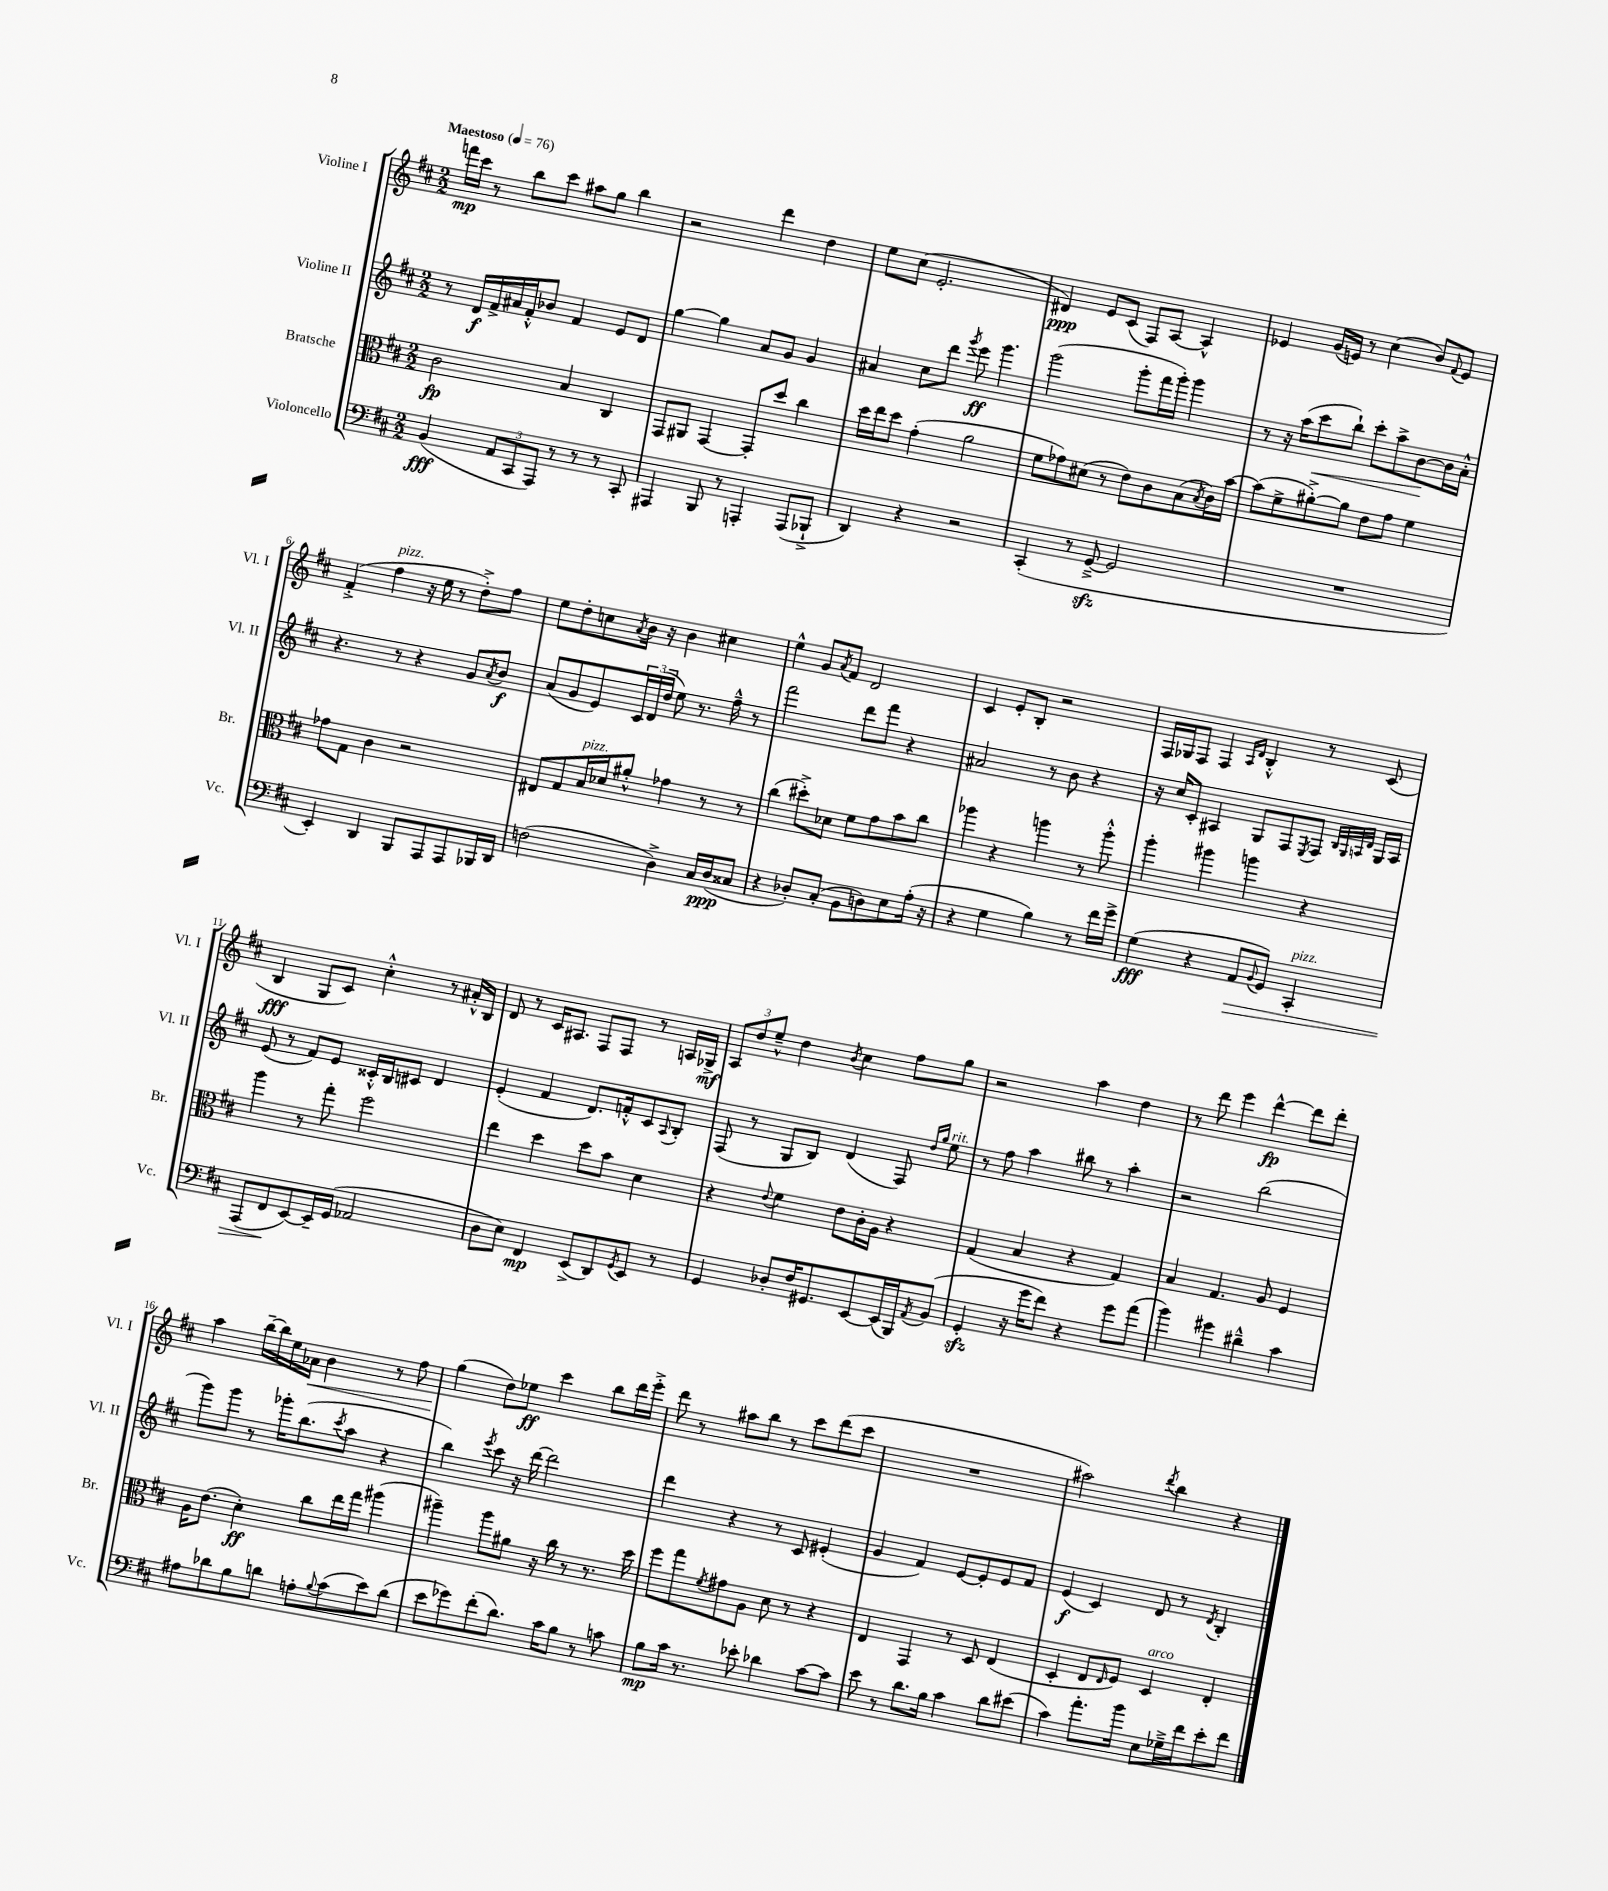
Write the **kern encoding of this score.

**kern	**kern	**kern	**kern
*staff4	*staff3	*staff2	*staff1
*clefF4	*clefC3	*clefG2	*clefG2
*k[f#c#]	*k[f#c#]	*k[f#c#]	*k[f#c#]
*M2/2	*M2/2	*M2/2	*M2/2
*MM76	*MM76	*MM76	*MM76
(4BB/	2c#\	8r	16fff\LL
.	.	.	16ccc#\JJ
.	.	16d/LL	8r
.	.	16f#^/	.
12AA/L	.	16a#/	8bb\L
.	.	16f#'^^/J	.
12CC#/	.	.	.
.	.	8b-/J	8ccc#\J
12AAA/J)	.	.	.
8r	4B/	4f#/	8aa#\L
8r	.	.	8gg\J
8r	4C#/	8e/L	4bb\
8CC#'/	.	8d/J	.
=	=	=	=
4AAA#/	8GG/L	[4gg\	2r
.	8AA#/J	.	.
8BBB/	[4GG/	4gg\]	.
8r	.	.	.
4AAA'/	8GG'/]L	8a/L	4ddd\
.	8dd/J	8g/J	.
(8AAA/L	4cc#\	4g/	4dd\
8BBB-`^/J	.	.	.
=	=	=	=
4DD/)	16dd\LL	4a#/	8ee\L
.	16ee\J	.	.
.	8dd\J	.	(8cc#\J
4r	(4g'\	8cc#\L	2.e'/
.	.	8ddd\J	.
.	.	8qggg/	.
2r	2a\	8eee\	.
.	.	4.ggg\	.
=	=	=	=
(4CC#'/	8f#\L	(2ggg\	4d#/)
.	8g-\)	.	.
8r	(8d#\J	.	8e/L
[8GG~^/	8r	.	(8c#/J
2GG/]	8e\L)	8ggg'\L	8F#/L)
.	8c#\	16fff#\L	[8A/J
.	.	16ggg'\JJ)	.
.	(8B\	4ggg\	4A^^/]
.	8qB/	.	.
.	16c#\L)	.	.
.	[16b\JJ	.	.
=	=	=	=
1r	(8b\]L	8r	4e-/
.	8f#^\	16r	.
.	.	(16aa\LK	.
.	[8a#'^\)	8ccc#\	(16g/LL
.	.	.	16e/JJ)
.	8a#\]J	8bb`\J)	8r
.	8e\L	8ccc#'\L	(4cc#\
.	8g\J	8aa^\	.
.	4f#\	[8b\	8b/L)
.	.	.	8qqf#/
.	.	16b\]L	8e/J
.	.	16a'^^\JJ	.
=	=	=	=
4EE'/)	8g-\L	4.r	(4f#'^/
.	8G\J	.	.
4DD/	4c#\	.	4ff#\
.	.	8r	.
8BBB/L	2r	4r	16r
.	.	.	16ee\
8AAA/	.	.	8r
8AAA/	.	8g/L	8dd'^\L)
.	.	8qa/	.
16BBB-/L	.	8b/J	8ff#\J
16DD/JJ	.	.	.
=	=	=	=
(2F\	8E#/L	(8a/L	8ee\L
.	8G/	8g/	8dd'\
.	16B/L	8e/)	8cc\
.	16d-/J	.	.
.	.	.	8qa/
.	8a#'^^/J	24c#/L	16b\Jk
.	.	(24d/	.
.	.	.	16r
.	.	24dd/JJ	.
4D^\)	4g-\	8ee\)	4b\
.	.	8.r	.
16C#/LL	8r	.	4cc#\
(16D/J	.	16ff#~^^\	.
8C##/J	8r	8r	.
=	=	=	=
4r	(4cc#\	2fff#\	4ee^^\
8D-'/L)	8dd#'^\L)	.	8g/L
.	.	.	8qa/
(8C#'/J	8d-\J	.	8f#/J
8BB\L	8f#\L	8ddd\L	2d/
8D\)	8g\	8fff#\J	.
8E\	8b\	4r	.
(16A'\Jk	8cc#\J	.	.
16r	.	.	.
=	=	=	=
4r	4aa-\	2a#/	4c#/
4G\	4r	.	8e'/L
.	.	.	8B'/J
4B\)	4aa\	8r	2r
.	.	8b\	.
8r	8r	4r	.
16f#\LL	8aa'^^\	.	.
16g^\JJ	.	.	.
=	=	=	=
(4G\	4aa'\	16r	16F#/LL
.	.	16cc#/LK	16G-/J
.	.	8c#'/J	8F#/J
4r	4aa#\	4A#/	4F#/
.	.	.	16qqA/LL
.	.	.	16qqd/JJ
8AA/L	4aa\	8G/L	4B'^^/
8qqBB/	.	.	.
8GG/J)	.	8F#/	.
.	.	8qE/	.
4CC#'/	4r	8F#/J	8r
.	.	32qqB/LLL	.
.	.	32qqG/	.
.	.	32qqA/	.
.	.	32qqd/JJJ	.
.	.	16G/LL	(8c#/
.	.	16A/JJ	.
=	=	=	=
(8AAA/L	4aa\	(8e/	4B/
8FF#/	.	8r	.
[8EE/)	8r	8f#/L)	8G/L
16EE~/]L	8gg'\	8e/J	8c#/J)
(16GG/JJ	.	.	.
2AA-/	2ff#\	16c##'^^/LL	4cc#'^^\
.	.	16B/J	.
.	.	8c#/J	.
.	.	4d/	8r
.	.	.	16a#'^^/LL
.	.	.	16B/JJ
=	=	=	=
8D\L	4ee\	(4e'/	8d/
8E\J)	.	.	8r
4FF#/	4dd\	4f#/	16c#/LK
.	.	.	8.A#/J
(8EE^/L	8dd\L	8.d/L)	8F#/L
8DD/)	8b\J	.	8F#/J
.	.	16f'^^/k	.
8qGG/	.	.	.
8EE/J	4d\	8c#/	8r
.	.	8qqA/	.
8r	.	8B'/J	16A/LL
.	.	.	16G-^/JJ
=	=	=	=
4GG/	4r	(8F#/	12A/L
.	.	.	12dd/
.	.	8r	.
.	.	.	12ee~^^/J
.	8qqe/	.	.
8D-'/L	4f#\	8G/L	4dd\
16F#/K	.	8B/J)	.
8.GG#/	.	.	.
.	.	.	8qb/
.	8e\L	(4d/	4cc#\
[8EE/	16c#'\L	.	.
.	16A\JJ	.	.
(16EE/]L	4r	8F#/)	8ff#\L
16BBB/J)	.	.	.
.	.	16qqdd/LL	.
8qAA/	.	16qqgg/JJ	.
(8BB/J	.	8ee\	8gg\J
=	=	=	=
4GG'/	(4G/	8r	2r
.	.	8ff#\	.
16r	4B/	4aa\	.
16g\LK	.	.	.
8f#\J)	.	.	.
4r	4r	8bb#\	4aa\
.	.	8r	.
8g\L	4G/)	4aa'\	4dd\
(8a\J	.	.	.
=	=	=	=
4b\)	4B/	2r	8r
.	.	.	8ddd\
4g#\	4.G/	.	4eee\
4d#~^^\	.	(2bb\	[4ddd^^\
.	8A/	.	.
4c#\	4F#/	.	8ddd\]L
.	.	.	8ddd'\J
=	=	=	=
8A#\L	16A\LK	8ggg\L)	4aa\
.	(8.e\J	.	.
8d-\	.	8ggg\J	.
8B\	4d'\)	8r	[16bb~\LL
.	.	.	16bb\]
8d\J	.	16ggg-'\LK	16ee\
.	.	(8.bb\	16a-\JJ
8A'\L	8cc#\L	.	4b\
8qqB/	.	8qccc#/	.
(8c#\	16ee\L	8aa\J	.
.	16gg\JJ	.	.
8e\)	(4aa#\	4r	8r
(8d\J	.	.	8ff#\
=	=	=	=
8e\L	4aa#~\)	4bb\)	(4gg\
8g-\)	.	.	.
.	.	8qeee/	.
(8f#'\	8aa#\L	8ccc#\	8dd\L)
8.d\J)	8a#\J	16r	8ee-\J
.	.	[16ddd\	.
.	16r	2ddd\]	4ccc#\
16c#\LK	16cc#\	.	.
8B\J	8r	.	.
8r	8.r	.	8bb\L
8c\	.	.	16ddd\L
.	16dd\	.	16eee'^\JJ
=	=	=	=
8B\L	8ff#\L	4ddd\	8ddd\
16c#\Jk	8gg\	.	8r
8.r	.	.	.
.	8qf#/	.	.
.	8g#\	4r	8aa#\L
8e-'\	8A\J	.	8bb\J
4d-\	8d\	8r	8r
.	8r	8c#/	8ccc#\L
[8c#\L	4r	(4e#'/	(8ddd\
8c#\]J	.	.	8ccc#\J
=	=	=	=
8e\	4E/	4g/	1r
8r	.	.	.
8.d\L	4GG/	4f#/)	.
16B\Jk	.	.	.
4c#\	8r	[8e/L	.
.	8D/	8e'/]	.
8d\L	(4E/	8e/	.
(8e#\J	.	8f#/J	.
=	=	=	=
4c#\)	4D'/	(4e/	2aa#\)
8.a'\L	8E/L	4c#/)	.
.	16qqE/	.	.
.	8F#/J)	.	.
16b\Jk	.	.	.
.	.	.	8qddd/
8E\L	4D/	8d/	4bb\
16G-~^\L	.	8r	.
16f#\J	.	.	.
.	.	8qd/	.
8e'\	4E'/	4B'/	4r
8f#\J	.	.	.
==	==	==	==
*-	*-	*-	*-
